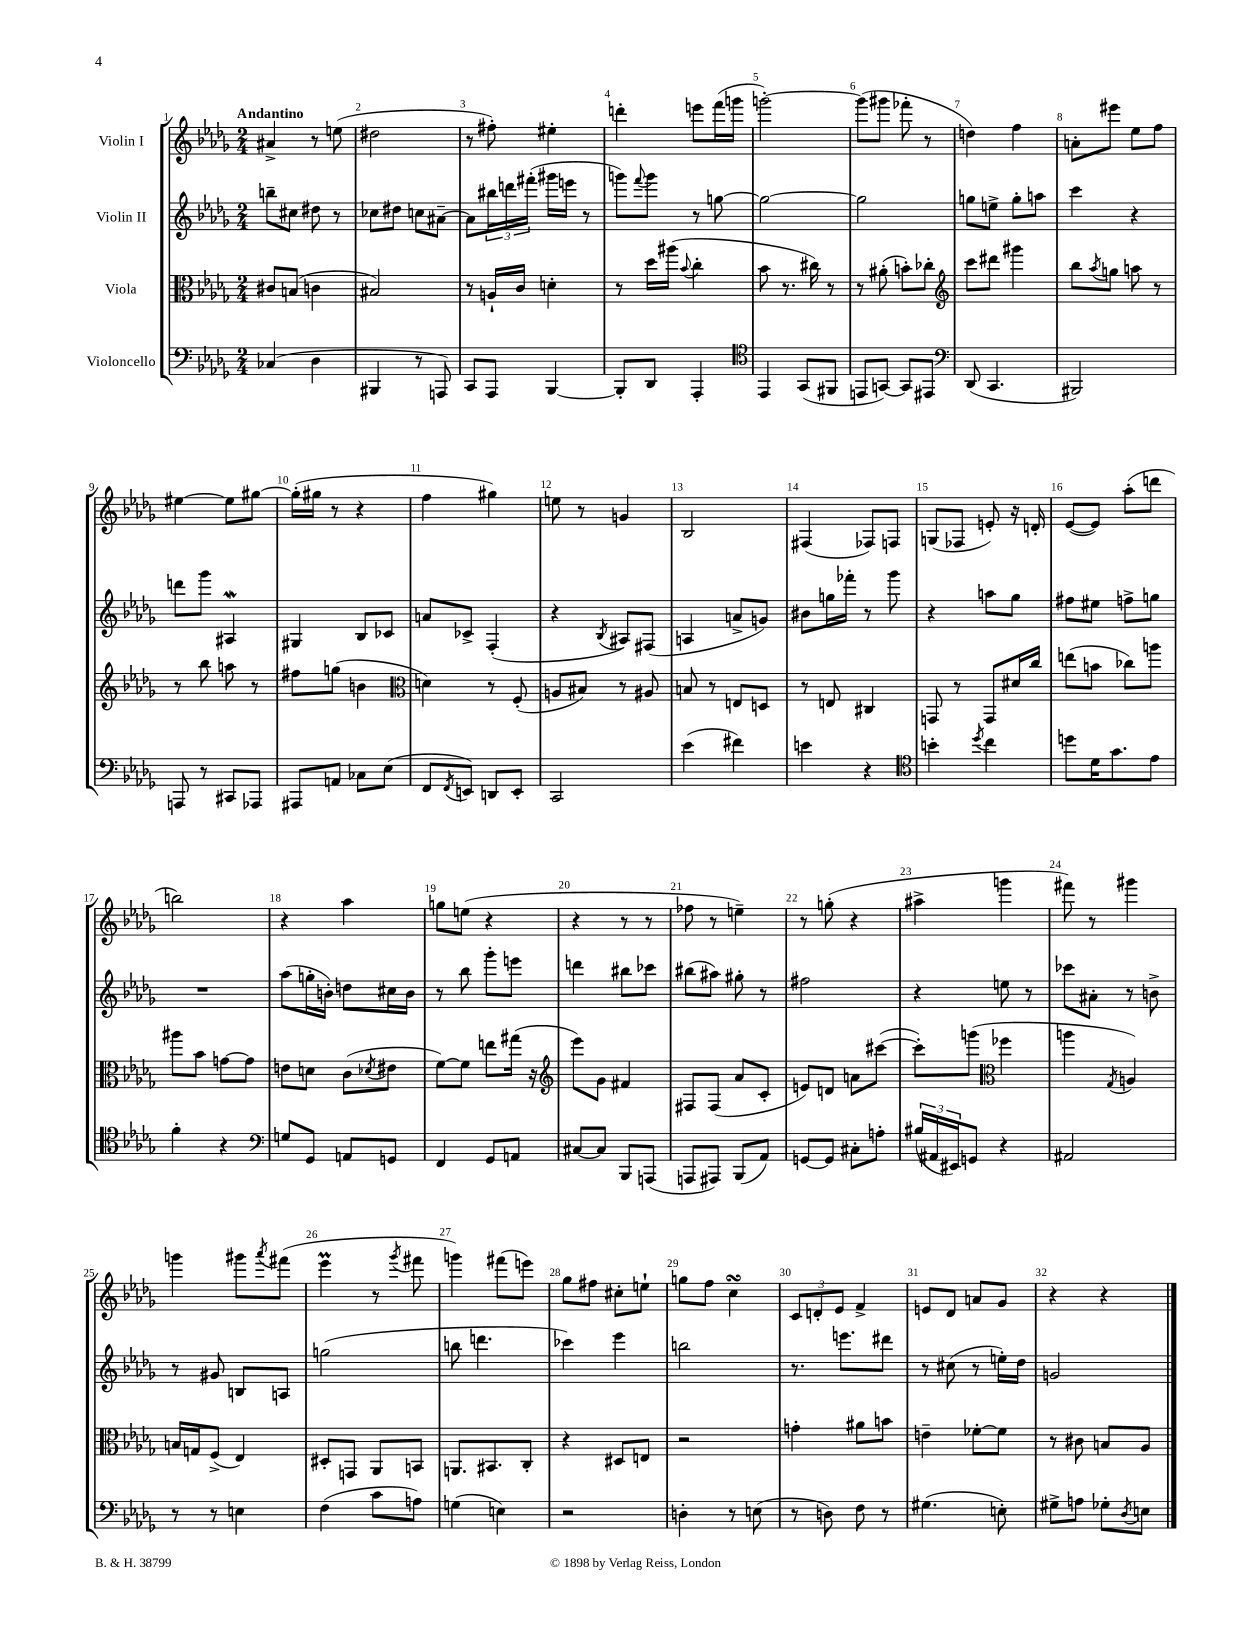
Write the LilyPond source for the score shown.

<<
\new StaffGroup <<
\new Staff = "s0" \with { instrumentName = "Violin I" } {
    \clef treble \key des \major \numericTimeSignature \time 2/4 \tempo "Andantino"
    ais'4-> r8 e''8( |
    dis''2 |
    r8 fis''8-.) eis''4-. |
    d'''4-. e'''8 f'''16( g'''16 |
    g'''2~-.) |
    g'''8( gis'''8 fes'''8-. r8 |
    d''4) f''4 |
    a'8-. eis'''8 ees''8 f''8 |
    eis''4~ eis''8 gis''8~ |
    gis''16-.( gis''16 r8 r4 |
    f''4 gis''4) |
    e''8 r8 g'4 |
    bes2 |
    fis4( fes8) f8 |
    g8( fes8 e'8-.) r16 d'16-. |
    ees'8~( ees'8) aes''8-.( d'''8 |
    b''2) |
    r4 aes''4 |
    g''8 e''8( r4 |
    r4 r8 r8 |
    fes''8 r8 e''4--) |
    r8 g''8-.( r4 |
    ais''4-> g'''4 |
    fis'''8) r8 gis'''4 |
    g'''4 gis'''8 \acciaccatura { aes'''8 } fis'''8( |
    ees'''4\prall r8 \acciaccatura { ges'''8 } fis'''8 |
    g'''4) fis'''8( e'''8) |
    ges''8 fis''8 cis''8-. e''8-! |
    g''8 f''8 c''4\turn |
    \tuplet 3/2 { c'8 d'8-. ees'8 } f'4-> |
    e'8 des'8 a'8 ges'8 |
    r4 r4 \bar "|." |
}
\new Staff = "s1" \with { instrumentName = "Violin II" } {
    \clef treble \key des \major \numericTimeSignature \time 2/4
    b''8-- cis''8 dis''8 r8 |
    ces''8 dis''8 c''8 ais'8~-- |
    ais'8 \tuplet 3/2 { bis''16 d'''16 fis'''16-.( } gis'''16 e'''16 r8 |
    g'''8) \appoggiatura { f'''8 } g'''8 r8 g''8~ |
    g''2~ |
    g''2 |
    g''8 e''8-> g''8-. a''8 |
    c'''4 r4 |
    d'''8 ges'''8 ais4\mordent |
    gis4 bes8 ces'8 |
    a'8 ces'8-> f4-.( |
    r4 \acciaccatura { bes8 } ais8) fis8( |
    a4 a'8-> g'8) |
    bis'8 g''16 fes'''16-. r8 ges'''8 |
    r4 a''8 ges''8 |
    fis''8 eis''8 f''8-> g''8 |
    R2 |
    aes''8( g''16-. b'16-.) d''8 cis''16 b'16 |
    r8 bes''8 ges'''8-. e'''8 |
    d'''4 bis''8 ces'''8 |
    bis''8( ais''8) gis''8-. r8 |
    fis''2 |
    r4 e''8 r8 |
    ces'''8 ais'8-. r8 b'8-> |
    r8 gis'8 b8 a8 |
    g''2( |
    b''8 d'''4. |
    ces'''4) ees'''4 |
    b''2 |
    r8. e'''8. dis'''8 |
    r8 cis''8( r8 e''16-.) des''16 |
    g'2 \bar "|." |
}
\new Staff = "s2" \with { instrumentName = "Viola" } {
    \clef alto \key des \major \numericTimeSignature \time 2/4
    cis'8 b8( c'4 |
    bis2) |
    r8 a16-! c'16 d'4-. |
    r8 des''16 ais''16( \appoggiatura { bes'8 } c''4-. |
    bes'8 r8. cis''16) r8 |
    r8 ais'8-.( b'8-.) ces''8-. |
    \clef treble c'''8 dis'''8 gis'''4 |
    bes''8 \acciaccatura { aes''8 } g''8 a''8 r8 |
    r8 bes''8 a''8 r8 |
    fis''8 g''8( b'4 |
    \clef alto d'4) r8 f8-.( |
    a8 bis8) r8 ais8 |
    b8 r8 e8 d8 |
    r8 e8 cis4 |
    g,8 r8 g,8 dis'16 c''16 |
    e''8( b'8 ces''8) a''8 |
    ais''8 bes'8 g'8~ g'8 |
    e'8 d'8 c'8( \acciaccatura { des'8 } eis'8 |
    f'8~) f'8 e''8 gis''16( r16 |
    \clef treble ees'''8) ges'8 fis'4 |
    fis8 fis8( aes'8 c'8-. |
    e'8) d'8 a'8 cis'''8~( |
    cis'''8-.) g'''8( \clef alto fes''4 |
    a''4 \acciaccatura { ges8 } a4) |
    b16 g16 f8->( ees4) |
    dis8-. g,8 aes,8 b,8 |
    a,8. bis,8. c8-. |
    r4 dis8 e8 |
    r2 |
    g'4-. ais'8 b'8 |
    e'4-- fes'8~-. fes'8 |
    r8 cis'8 b8 aes8 \bar "|." |
}
\new Staff = "s3" \with { instrumentName = "Violoncello" } {
    \clef bass \key des \major \numericTimeSignature \time 2/4
    ces4( des4 |
    bis,,4 r8 a,,8) |
    c,8 aes,,8 bes,,4~ |
    bes,,8-. des,8 aes,,4-. |
    \clef tenor ees,4 ges,8( fis,8 |
    e,8 g,8~) g,8 eis,8 |
    \clef bass des,8( c,4. |
    bis,,2) |
    a,,8 r8 cis,8 aes,,8 |
    ais,,8 a,8 ces8 ees8( |
    f,8 \acciaccatura { f,8 } e,8) d,8 e,8-. |
    c,2 |
    ees'4( fis'4) |
    e'4 r4 |
    \clef tenor b'4-. \acciaccatura { des''8 } c''4 |
    d''8 des'16 ges'8. ees'8 |
    f'4-. r4 |
    \clef bass g8 ges,8 a,8 g,8 |
    f,4 ges,8 a,8 |
    cis8~ cis8 bes,,8 a,,8( |
    a,,8 ais,,8) bes,,8( aes,8) |
    g,8~ g,8 cis8-. a8-. |
    \tuplet 3/2 { bis16( ais,16 eis,16) } g,8 r4 |
    ais,2 |
    r8 r8 e4 |
    f4( c'8 a8) |
    g4( e4) |
    r2 |
    d4-. r8 e8( |
    r8 d8) f8 r8 |
    gis4.( e8-.) |
    gis8-> a8 ges8-. \acciaccatura { des8 } e8 \bar "|." |
}
>>
>>
\layout { \context { \Score \override BarNumber.break-visibility = ##(#f #t #t) barNumberVisibility = #all-bar-numbers-visible } }
